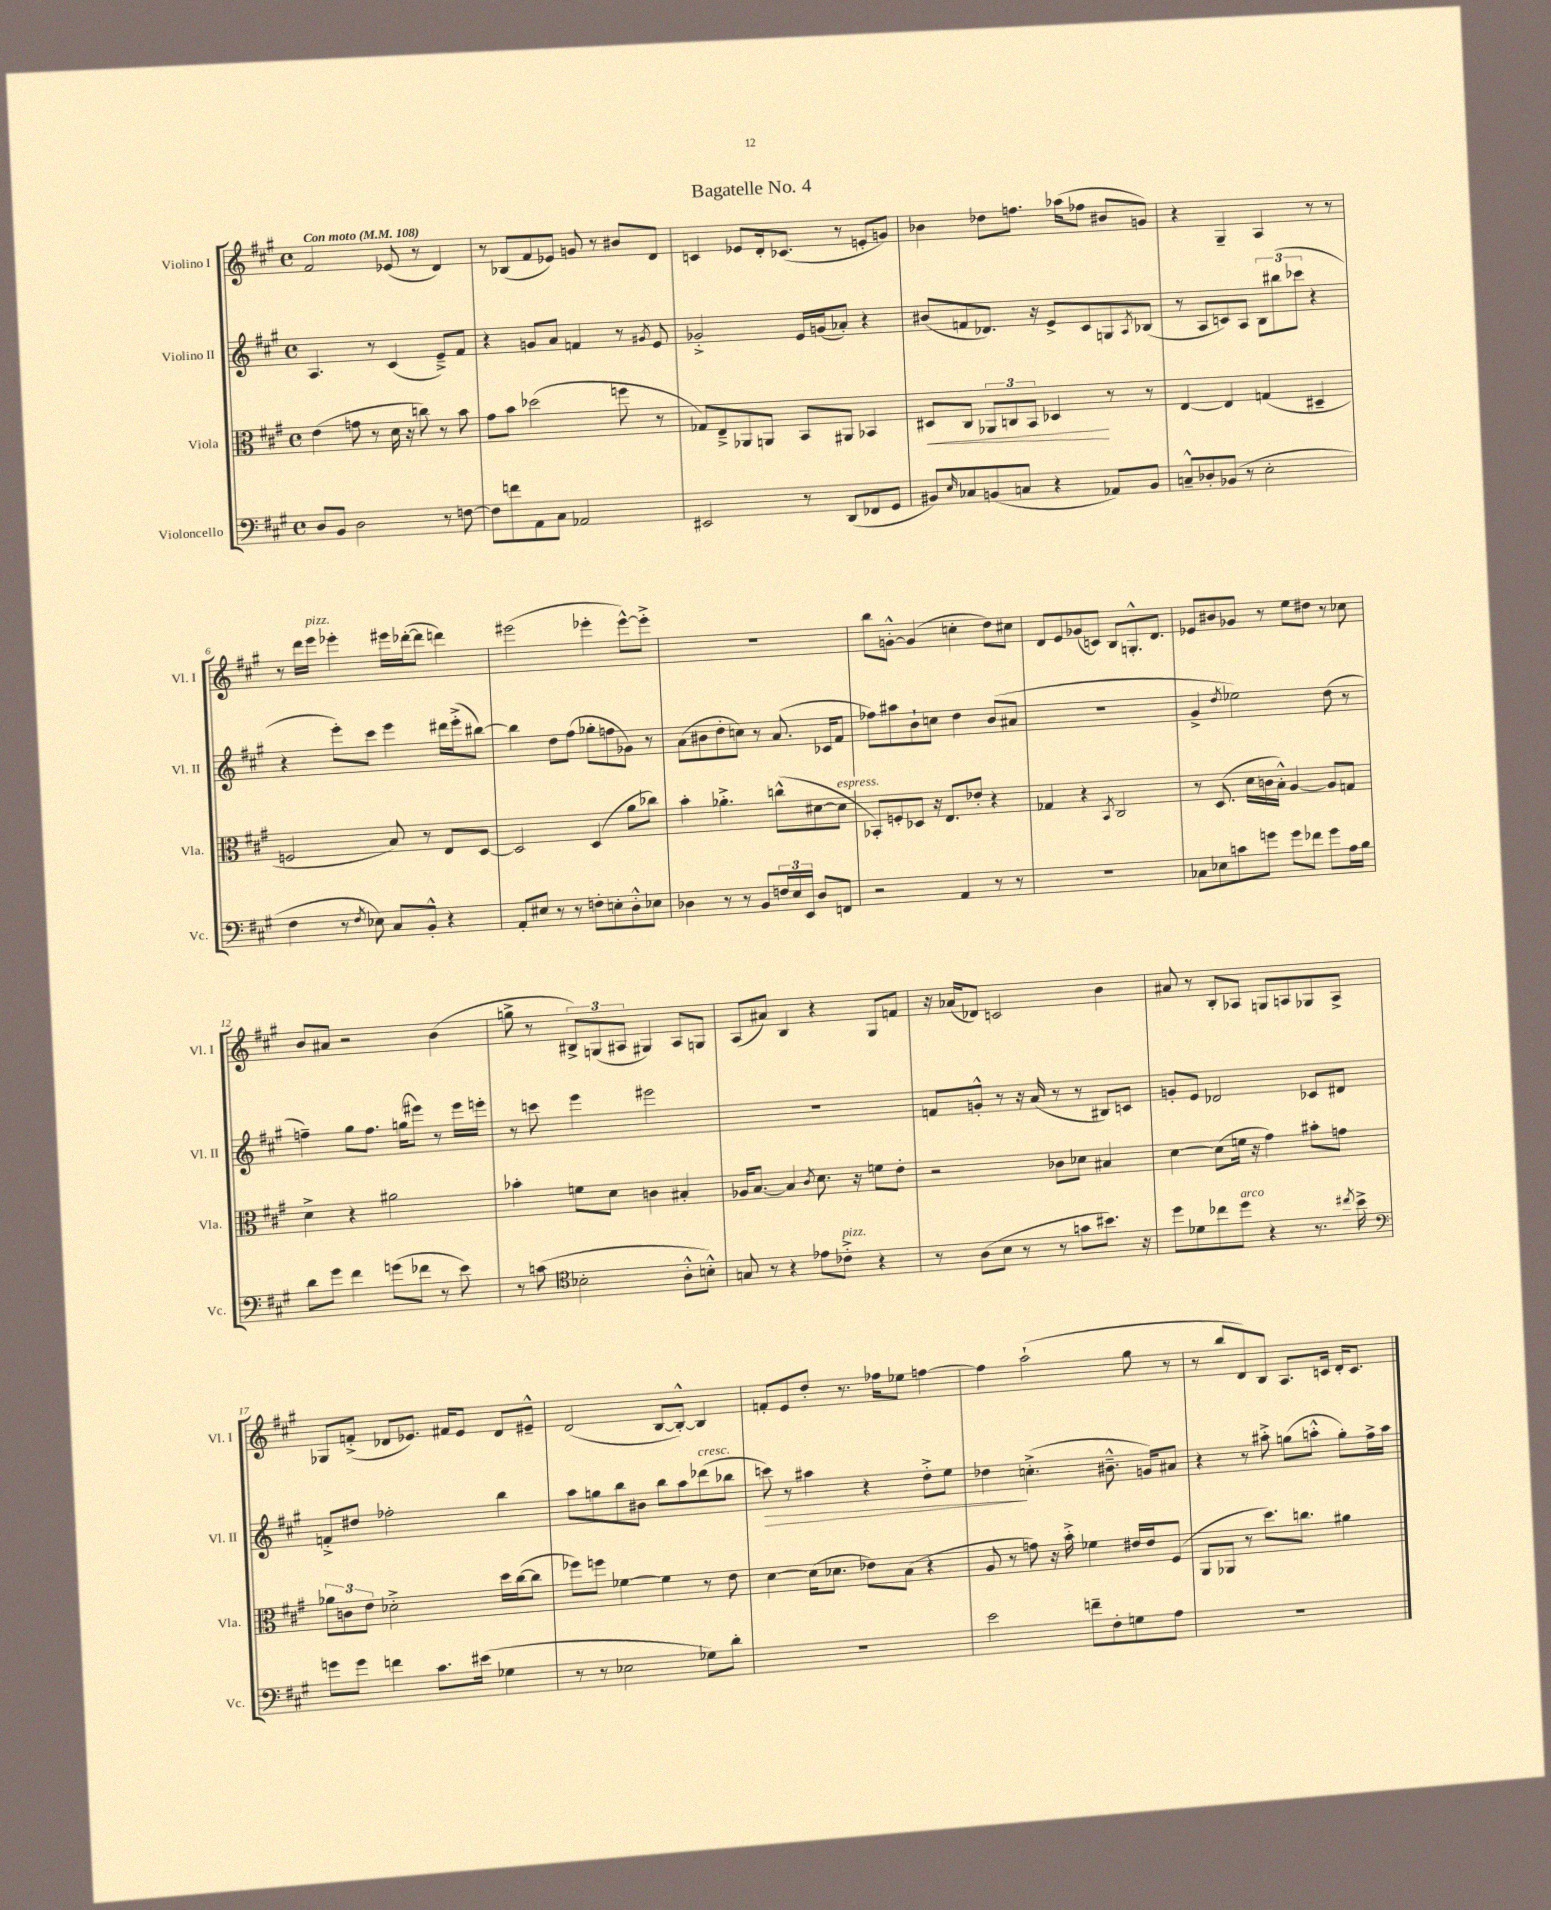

**kern	**kern	**kern	**kern
*staff4	*staff3	*staff2	*staff1
*clefF4	*clefC3	*clefG2	*clefG2
*k[f#c#g#]	*k[f#c#g#]	*k[f#c#g#]	*k[f#c#g#]
*M4/4	*M4/4	*M4/4	*M4/4
*met(c)	*met(c)	*met(c)	*met(c)
*MM108	*MM108	*MM108	*MM108
8D	(4e	4.A	2f#
8BB	.	.	.
2D	8g	.	.
.	8r	8r	.
.	16d	(4c#	(8e-
.	16r	.	.
.	8cc)	.	8r
8r	8r	8e~^)	4d)
[8F	8b	8f#	.
=	=	=	=
8F]	8g#	4r	8r
8f	8b	.	(8B-
8AA	(2dd-	8g	8f#
8C#	.	8a	8e-)
2AA-	.	4f	8g
.	.	.	8r
.	8ff	8r	8b#
.	.	8qg#	.
.	8r	8e	8d
=	=	=	=
2EE#	8G-)	2g-'^	4c
.	8E~^	.	.
.	8AA-	.	8e-
.	8AA	.	16d'
.	.	.	(8.c-
8r	8BB	16e	.
.	.	(16g	.
(8DD	8AA#	8a-')	8r
8FF-	4BB-	4r	8e'
8GG#	.	.	8g)
=	=	=	=
8BB#)	8D#	(8b#	4b-
16qqE	.	.	.
8C-	8C#	8f	.
(8BB	12AA-	8.d-)	8dd-
.	12C	.	.
8C	.	.	8.ff
.	12BB	.	.
.	.	16r	.
4r	4D-	8e^	.
.	.	.	(16aa-
.	.	8c#	8ff-
8AA-)	8r	8G	8b#
.	.	8qA	.
8BB	8r	(8B-	8g)
=	=	=	=
8C~^^	[4E	8r	4r
8D-'	.	8A	.
(8BB-	4E]	8c)	4G#~
8r	.	8A	.
2E'	(4G	12B	4A
.	.	(12bb#	.
.	.	12ccc-	.
.	4D#~	4r	8r
.	.	.	8r
=	=	=	=
4F#	2F	4r	8r
.	.	.	16ddd
.	.	.	16eee
8r	.	8eee')	4eee-'
8qF#	.	.	.
8E-)	.	8ccc#	.
8C#	8B)	4eee	16eee#
.	.	.	([16ddd-'
8BB'^^	8r	.	8ddd-]
4r	8E	16ddd#	4ddd)
.	.	(16eee'^	.
.	[8D	[8bb#)	.
=	=	=	=
8AA'	2D]	4bb#]	(2eee#
8E#	.	.	.
8r	.	8dd	.
8r	.	(8ff#	.
8F'	(4D	8gg-'	4eee-'
8E'	.	8ff	.
8D'^^	8a	8g-)	[8eee-^^)
8E-	8cc-)	8r	8eee-'^]
=	=	=	=
4D-	4b'	(8a	1r
.	.	8b#	.
8r	4.a-'^	8dd'	.
8r	.	8cc)	.
8BB	.	8r	.
24F	(8cc^^	(8.a	.
24E	.	.	.
24EE	.	.	.
8D-	[8d#	.	.
.	.	16c-	.
8FF	8d#]	8f#	.
=	=	=	=
2r	8BB-')	8ff-)	8bb
.	8F'	8aa#	[8g'^^
.	8D-	8b`	(4g]
.	16r	8cc	.
.	8.E	.	.
4AA	.	4dd	4cc'
.	8e-'	.	.
8r	4r	(8b	8dd)
8r	.	8a#	8cc#
=	=	=	=
1r	4G-	1r	8d
.	.	.	8e
.	4r	.	(8g-
.	.	.	8c)
.	8qBB	.	.
.	2C#	.	8B
.	.	.	8.G'^^
.	.	.	8.d
=	=	=	=
8C-	8r	4g#^	8e-
8E-	(8.D	.	8b#
.	.	8qdd	.
8c	.	2ee-)	8g-
.	16d	.	.
8g	16c	.	8r
.	16B'^^)	.	.
8g	[4A	.	8ee
8f-	.	.	8dd#
8g	8A]	(8dd	8r
16A	8G	8r	8cc-
16B	.	.	.
=	=	=	=
8d	4d^	4ff~)	8b
8g#	.	.	8a#
4f#	4r	8gg#	2r
.	.	8.ff	.
(8g	2a#	.	.
.	.	(16gg	.
8f-	.	8eee#)	.
8r	.	8r	(4b
8e)	.	16eee#	.
.	.	16eee'	.
=	=	=	=
8r	4b-'	8r	8gg^
(8c	.	8ccc	8r
*clefC4	*	*	*
2B-'	8f	4eee	12B#^)
.	.	.	(12G
.	8d	.	.
.	.	.	12A#
.	4c	2eee#	4G#)
8A'^^	4B#'	.	8A#
8B'^^)	.	.	8G
=	=	=	=
8G	16A-	1r	(8A
.	[8.B	.	.
8r	.	.	8a#)
4r	4B]	.	4B
.	8qc#	.	.
8e-	8.d	.	4r
8c-'^	.	.	.
.	16r	.	.
4r	8f	.	8G#
.	8e'	.	8f
=	=	=	=
8r	2r	8f	16r
.	.	.	(16a-
(8A	.	8g'^^	8d-)
8B	.	8r	2c
8r	.	16r	.
.	.	(16a	.
8r	8c-	8r	.
8g	8d-	8r	.
8.b#)	4B#	8B#)	4b
.	.	8c	.
16r	.	.	.
=	=	=	=
8dd	[4d	8g'	8a#
8d-	.	8e	8r
8cc-	(8d]	2d-	8B'
8dd	16f	.	8A-
.	16r	.	.
4r	4g#)	.	8G
.	.	.	8A
8.r	8b#'	8c-	8G-
.	8g	8d#	8A^
8qcc#	.	.	.
16b^	.	.	.
=	=	=	=
*clefF4	*	*	*
8g	12a-	8f'^	8G-
.	12c	.	.
8g	.	8dd#	(8f'^
.	12e	.	.
4f	2d-'^	2ff-'	8d-
.	.	.	8.e-)
8.c#	.	.	.
.	.	.	16f#
.	.	.	8e-
(16e#	.	.	.
4G-	16dd	4bb	8d-
.	([16cc#	.	.
.	8cc#]	.	8e#~^^
=	=	=	=
8r	8ff-)	8aa	(2d
8r	8ff	8gg	.
2E-	[4f-	8bb	.
.	.	8b#	.
.	4f-]	8bb	[8B
.	.	8aa	8B'^^_)
8G-)	8r	(8ddd-	4B]
8d'	8e	8bb-	.
=	=	=	=
1r	[4d	8ccc)	8f'
.	.	8r	8e
.	(16d]	4aa#	8dd'
.	8.d-	.	.
.	.	.	8.r
.	8e-)	4r	.
.	.	.	16ff-
.	(8B	.	8ee-
.	4r	8dd'^	[4ff
.	.	8ee	.
=	=	=	=
2e	8A	4dd-	4ff]
.	8r	.	.
.	8g)	(4.cc'^	(2aa`
.	16r	.	.
.	16b'^	.	.
8f~	4f-	.	.
8F#'	.	8.b#~^^	.
8G	16e#	.	8gg#
.	16e#	16g)	.
8A	(8F#	8a#	8r
=	=	=	=
1r	8AA	4r	8r
.	8AA-	.	8bb
.	8r	8r	8d)
.	8.dd)	8aa#'^	8B
.	.	(8gg	8.A
.	8.cc	.	.
.	.	8aa'^^	.
.	.	.	16c
.	4a#	8gg')	16d'
.	.	.	8.c
.	.	16ff#^	.
.	.	16aa	.
==	==	==	==
*-	*-	*-	*-
